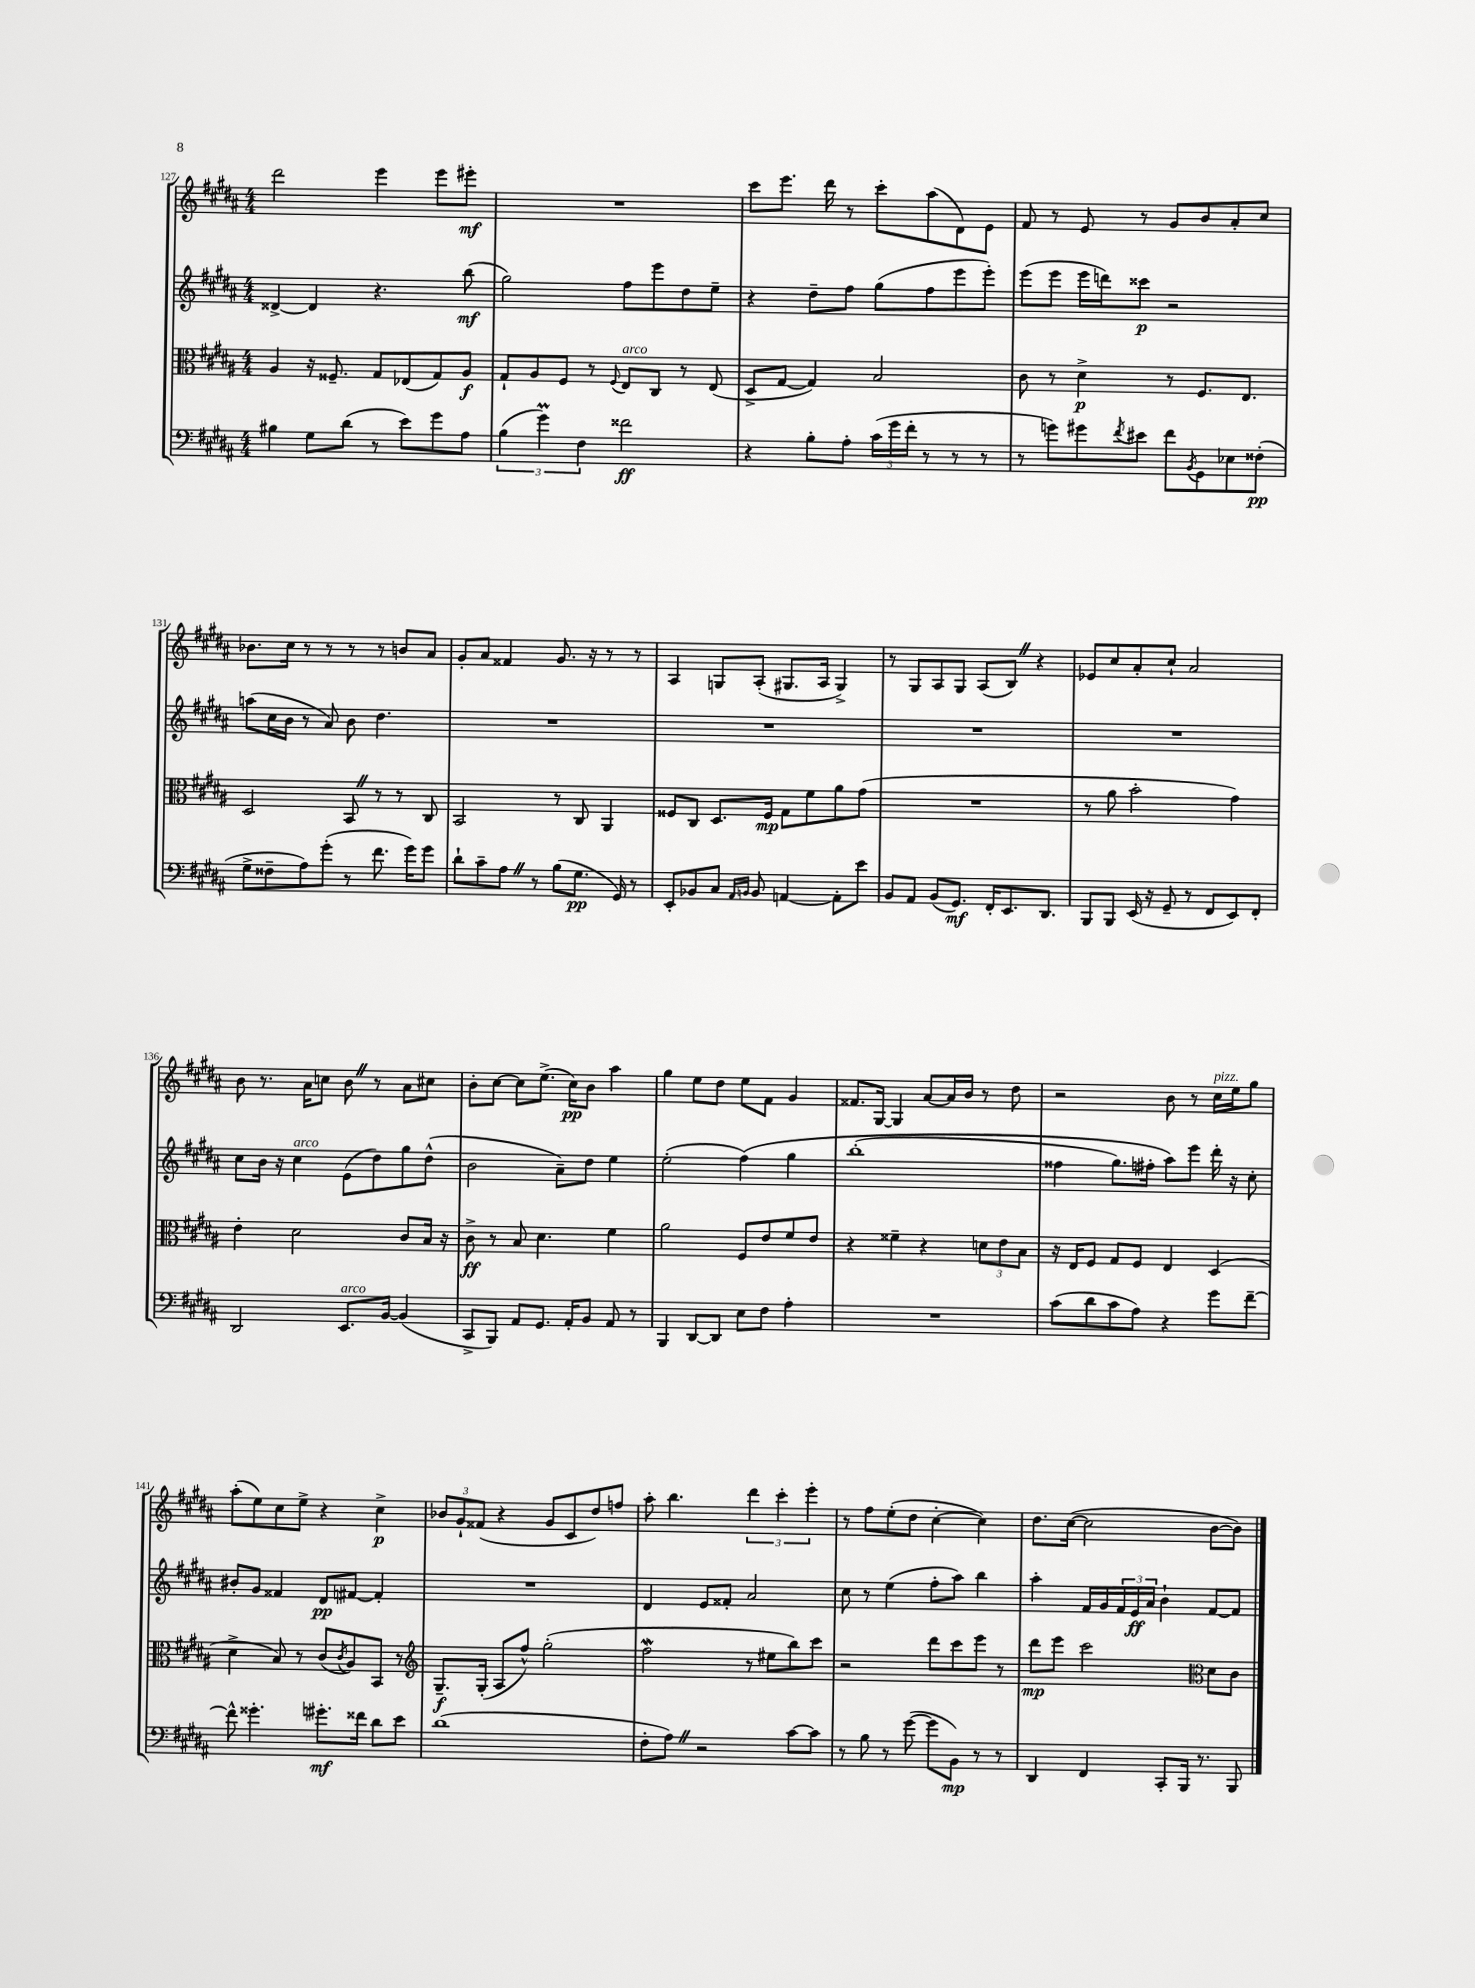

**kern	**kern	**kern	**kern
*staff4	*staff3	*staff2	*staff1
*clefF4	*clefC3	*clefG2	*clefG2
*k[f#c#g#d#a#]	*k[f#c#g#d#a#]	*k[f#c#g#d#a#]	*k[f#c#g#d#a#]
*M4/4	*M4/4	*M4/4	*M4/4
4B#	4A#	[4d##^	2ddd#
8G#	16r	4d##]	.
.	8.F##~	.	.
(8d#	.	.	.
8r	8G#	4.r	4eee
8e)	(8E-	.	.
8g#	8G#)	.	8eee
8A#	8A#	(8bb	8eee#'
=	=	=	=
(6B	8G#`	2gg#)	1r
.	8A#	.	.
6g#)	.	.	.
.	8F#	.	.
6F#	.	.	.
.	8r	.	.
.	8qqF#	.	.
2f##	8E	8ff#	.
.	8C#	8eee	.
.	8r	8dd#	.
.	(8E	8ee~	.
=	=	=	=
4r	8D#^	4r	8ccc#
.	[8G#	.	8.eee
8B'	4G#])	8dd#~	.
.	.	.	16ddd#
8A#'	.	8ff#	8r
(24c#	2B	(8gg#	8ccc#'
24g#	.	.	.
24f#'	.	.	.
8r	.	8ff#	(8aa#
8r	.	8eee	8d#)
8r	.	8eee')	8e
=	=	=	=
8r	8c#	(8eee	8f#
8g)	8r	8eee	8r
8g#	4d#^	16eee	8e
.	.	16ddd)	.
8qf#	.	.	.
8e#	.	8ccc##	8r
8f#	8r	2r	8g#
8qBB	.	.	.
8GG#	8.F#	.	8b
8E-	.	.	8a#'
.	8.E	.	.
(8F##'	.	.	8cc#
=	=	=	=
8G#^	2D#	(8aa	8.b-
8F##~	.	16cc#	.
.	.	16b	16cc#
8A#)	.	8r	8r
(8g#'	.	8a#)	8r
8r	8BB	8b	8r
8.f#	8r	4.dd#	8r
.	8r	.	8b
16g#)	.	.	.
8g#	8C#	.	8a#
=	=	=	=
8d#`	2BB	1r	8g#'
8c#~	.	.	8a#
8A#	.	.	4f##
8r	.	.	.
(8B	8r	.	8.g#
8.G#	8C#	.	.
.	.	.	16r
.	4AA#	.	8r
16GG#)	.	.	.
8r	.	.	8r
=	=	=	=
8EE'	8F##	1r	4A#
8BB-	8C#	.	.
8C#	8.D#	.	8G
16qqAA#	.	.	.
16qqBB	.	.	.
8BB	.	.	(8A#'
.	16F##	.	.
[4AA	8G#	.	8.G#
.	8f#	.	.
.	.	.	16A#
8AA']	8a#	.	4G#^)
8e	(8g#	.	.
=	=	=	=
8BB	1r	1r	8r
8AA#	.	.	8G#
(8BB	.	.	8A#
8.GG#)	.	.	8G#
.	.	.	(8A#
16FF#'	.	.	.
8.EE	.	.	8B)
.	.	.	4r
8.DD#	.	.	.
=	=	=	=
8BBB	8r	1r	8e-
8BBB	8a#	.	8cc#
(16EE	2b'	.	8a#'
16r	.	.	.
8GG#~	.	.	8cc#`
8r	.	.	2a#
8FF#	.	.	.
8EE)	4g#)	.	.
8FF#'	.	.	.
=	=	=	=
2DD#	4e'	8cc#	8b
.	.	16b	8.r
.	.	16r	.
.	2d#	4cc#	.
.	.	.	16a#
.	.	.	8cc
8.EE	.	(8e	8b
.	.	8dd#)	8r
[16BB	.	.	.
(4BB]	8c#	8gg#	8a#
.	16B	(8dd#^^	8cc#
.	16r	.	.
=	=	=	=
8CC#^	8c#^	2b	8b'
8BBB)	8r	.	[8cc#
8AA#	8B	.	8cc#]
8.GG#	4.d#	.	(8.ee^
.	.	8a#~)	.
16AA#'	.	.	16cc#)
8BB	.	8dd#	8b
8AA#	4f#	4ee	4aa#
8r	.	.	.
=	=	=	=
4BBB	2a#	(2ee'	4gg#
[8DD#	.	.	8ee
8DD#]	.	.	8dd#
8E	8F#	&(4ff#)	8ee
8F#	8e	.	8f#
4A#'	8f#	4gg#	4g#
.	8e	.	.
=	=	=	=
1r	4r	(1bb'	8.f##
.	.	.	[16G#
.	4f##~	.	4G#]
.	4r	.	[8a#
.	.	.	16a#]
.	.	.	16b
.	12d	.	8r
.	12e	.	.
.	.	.	8dd#
.	12B	.	.
=	=	=	=
(8c#	16r	4ff##	2r
.	16E	.	.
8d#	8F#	.	.
8c#	8G#	8.gg#)	.
8A#)	8F#	.	.
.	.	16ff#'	.
4r	4E	8aa#&)	8b
.	.	8eee	8r
8g#	(4D#	16ddd#'	16cc#
.	.	16r	16ee
[8f#~	.	8cc#'	8gg#
=	=	=	=
8f#^^]	4d#^	8b#'	(8aa#'
4.g##'	.	8g#	8ee)
.	8B)	4f##	8cc#
.	8r	.	8ee^
8.g#'	(8c#	8d#	4r
.	8qc#	.	.
.	8A#)	[8f#	.
16f##	.	.	.
8d#	8BB	4f#']	4cc#^
8e	8r	.	.
=	=	=	=
*	*clefG2	*	*
(1d#	8.G#~	1r	12b-
.	.	.	12g#`
.	.	.	(12f##
.	(16G#'	.	.
.	8A#	.	4r
.	8ff#^^)	.	.
.	(2gg#'	.	8g#
.	.	.	8c#
.	.	.	8dd#)
.	.	.	8ff
=	=	=	=
8F#'	2ff#	4d#	8aa#'
8A#)	.	.	4.bb
2r	.	8e	.
.	.	8f##'	.
.	8r	2a#	6ddd#
.	8ee#	.	.
.	.	.	6ccc#'
[8c#	8bb)	.	.
.	.	.	6eee'
8c#]	8ccc#	.	.
=	=	=	=
8r	2r	8cc#	8r
8B	.	8r	8ff#
8r	.	(4ee	(8ee'
([8g#	.	.	8dd#
8g#]	8ddd#	8ff#'	[4cc#'
8BB)	8ccc#	8aa#)	.
8r	8eee	4bb	4cc#])
8r	8r	.	.
=	=	=	=
4DD#	8ddd#	4aa#'	8.dd#
.	8eee	.	.
.	.	.	([16cc#
4FF#	2ccc#	16f#	2cc#]
.	.	16g#	.
.	.	24f#	.
.	.	24e	.
.	.	24a#	.
8CC#'	.	4b`	.
16BBB	.	.	.
8.r	.	.	.
*	*clefC3	*	*
.	8d#	[8f#	[8b
8BBB	8c#	8f#]	8b])
==	==	==	==
*-	*-	*-	*-
